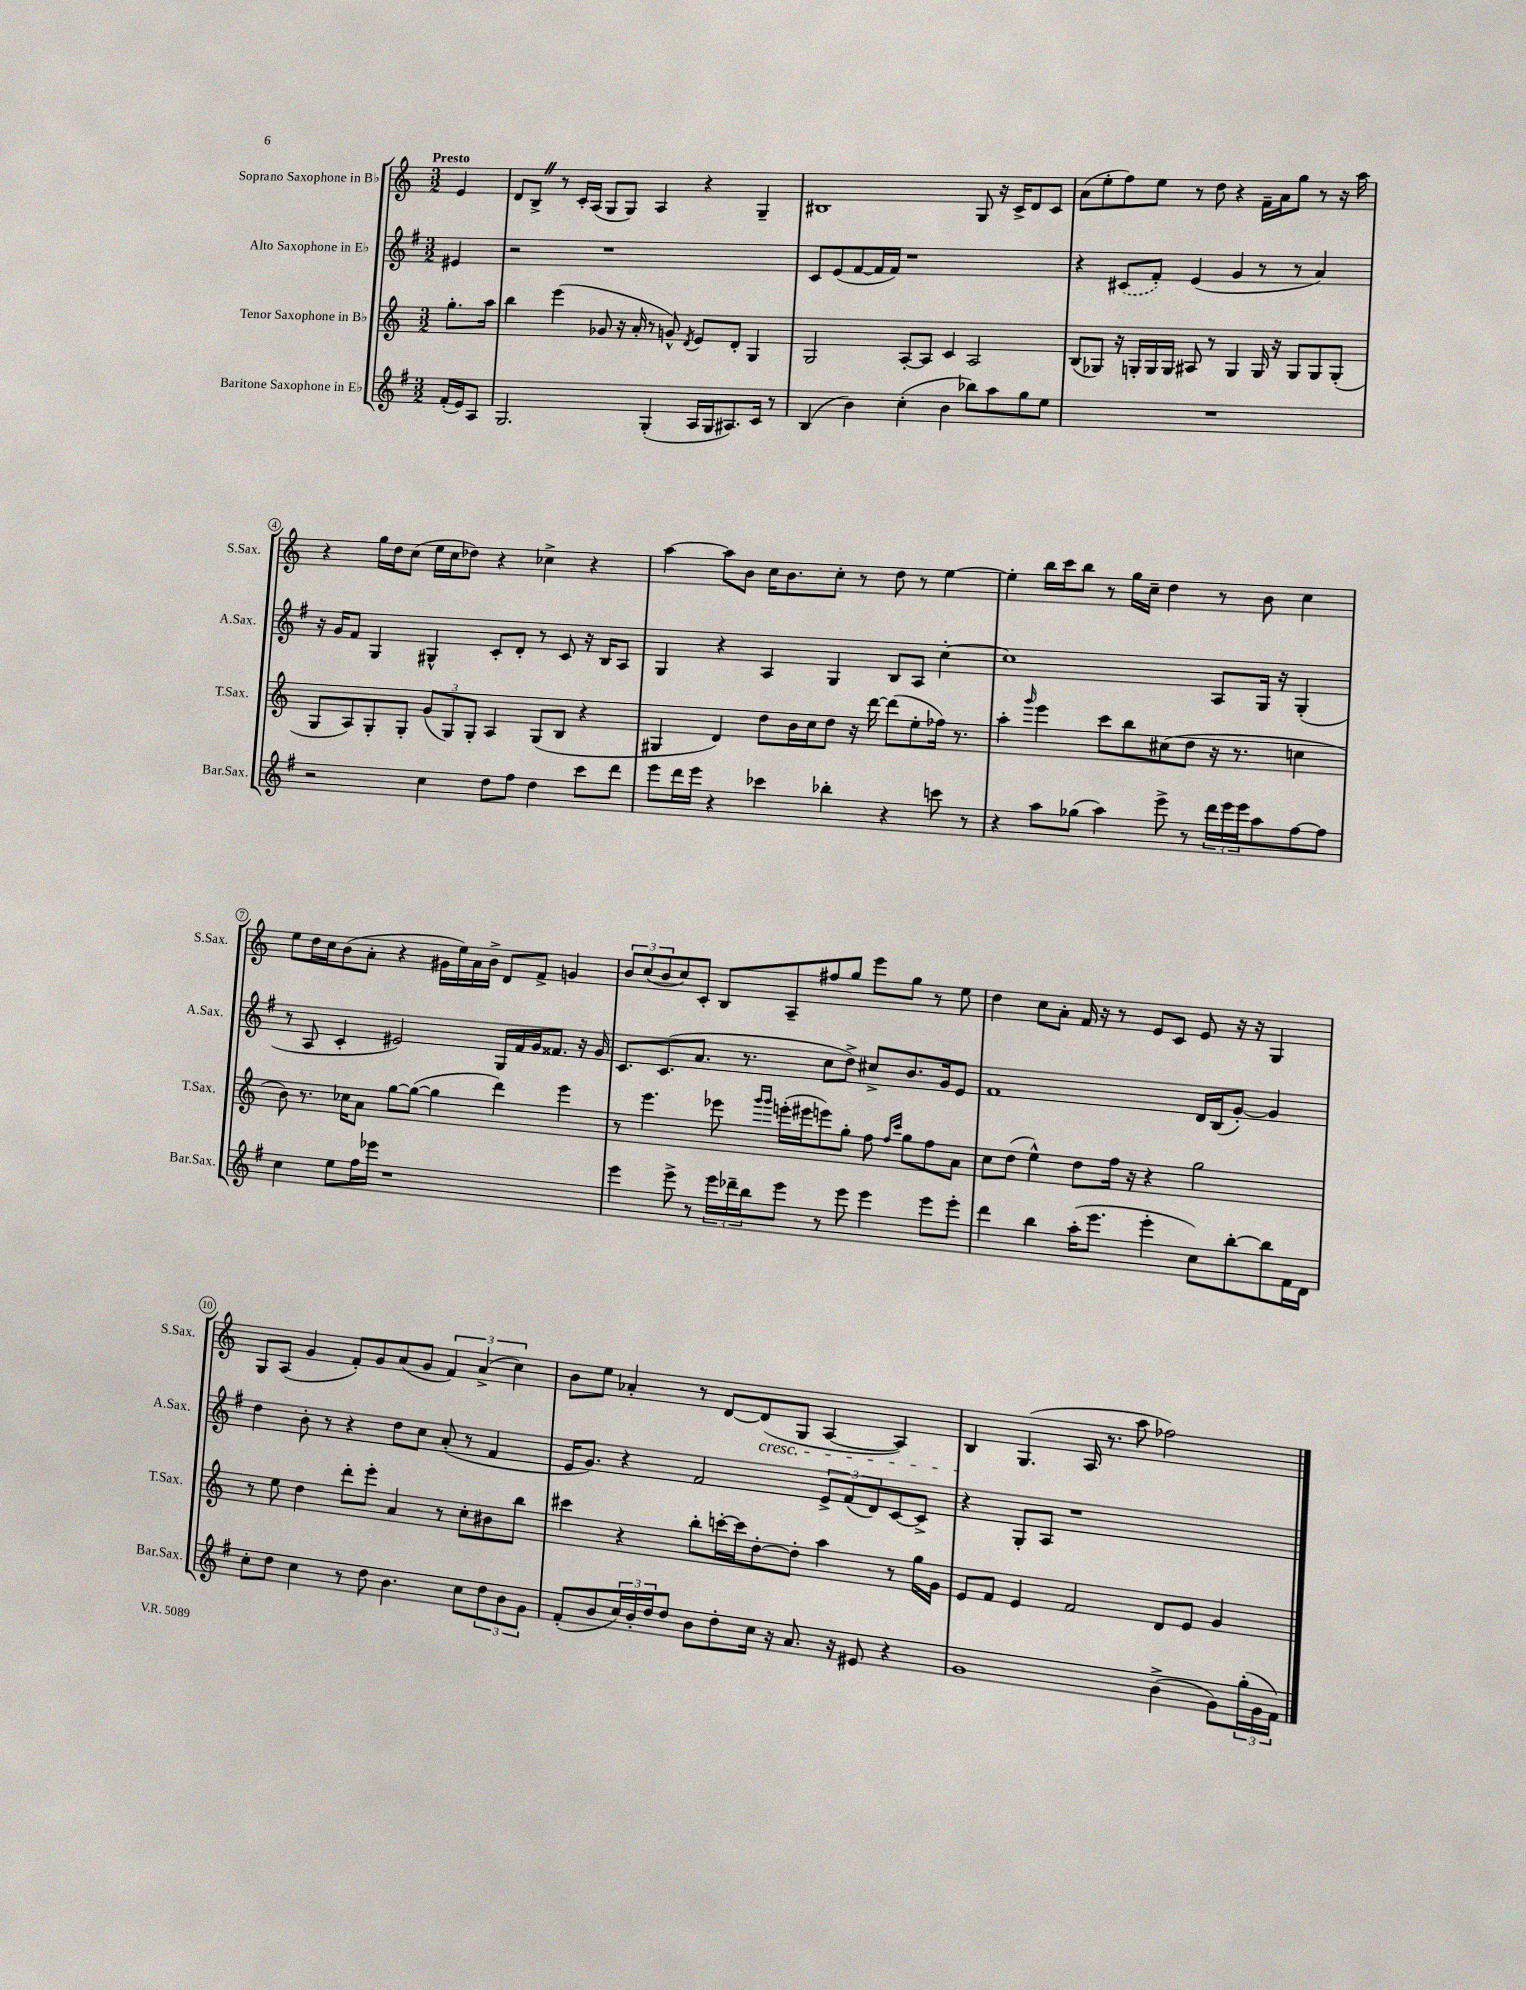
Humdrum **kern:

**kern	**kern	**kern	**kern
*part4	*part3	*part2	*part1
*staff4	*staff3	*staff2	*staff1
*I"Baritone Saxophone in E♭	*I"Tenor Saxophone in B♭	*I"Alto Saxophone in E♭	*I"Soprano Saxophone in B♭
*I'Bar.Sax.	*I'T.Sax.	*I'A.Sax.	*I'S.Sax.
*clefG2	*clefG2	*clefG2	*clefG2
*k[f#]	*k[]	*k[f#]	*k[]
*M3/2	*M3/2	*M3/2	*M3/2
=	=	=	=
!	!	!	!LO:TX:a:B:t=Presto
(16f#'/LL	8.gg'\L	4e#X/	4e/
16e/J)	.	.	.
8A/J	.	.	.
.	16aa\Jk	.	.
=1	=1	=1	=1
2.G/	4bb\	2r	8d/L
.	.	.	8B^Z/J
.	(4eee\	.	8r
.	.	.	16c'/LL
.	.	.	(16A/JJ
.	8g-X/	1r	8G/L
.	16r	.	8G/J)
.	16a'/	.	.
(4G'/	8r	.	4A/
.	8gn^^/)	.	.
.	8qd/	.	.
16A/LL	8e/L	.	4r
16G/J	.	.	.
8.A#X/)	8d'/J	.	.
.	4G/	.	4G~/
16c/Jk	.	.	.
8r	.	.	.
=2	=2	=2	=2
(4B/	2G/	8c/L	1B#X
.	.	(8e/	.
4b\)	.	[8f#/	.
.	.	16f#/L]	.
.	.	16f#/JJ)	.
(4cc'\	[8A'/L	1r	.
.	8A/J]	.	.
4b\	4c/	.	.
8bb-X\L)	2A/	.	8G/
8aa\	.	.	16r
.	.	.	16c^/KL
8gg\	.	.	8d/
8ee\J	.	.	8c/J
=3	=3	=3	=3
1.r	(8B/L	4r	(8a\L
.	8G-X/J)	.	8ee'\
.	16r	(8c#X/L	8ff\)
.	16Gn'/LL	.	.
.	16G/	8f#'/J)	8ee\J
.	16G/JJ	.	.
.	8A#X/	(4e/	8r
.	8r	.	8dd\
.	4G/	4g/	4r
.	16G/	8r	16f~\LL
.	16r	.	16a\J
.	8G/L	8r	8gg\J
.	8G/	4a/)	8r
.	(8G'/J	.	16r
.	.	.	16aa\
!!LO:LB:g=z
=4	=4	=4	=4
2r	8G/L	16r	4r
.	.	16g/KL	.
.	8A/)	8f#/J	.
.	8G'/	4G/	16gg\LL
.	.	.	16dd\J
.	8G'/J	.	(8cc\J
4cc\	(12g/L	4G#X^^/	16ee\LL
.	.	.	16cc\J
.	12G/)	.	.
.	.	.	8dd-X\J)
.	12G'/J	.	.
8dd\L	4A/	8c'/L	4r
8ff#\J	.	8d'/J	.
4dd\	(8G/L	8r	4cc-X^\
.	8B/J	8c/	.
8ccc\L	4r	16r	4r
.	.	16B/KL	.
8ddd\J	.	8A/J	.
=5	=5	=5	=5
8eee\L	4G#X/	4G/	[4aa\
16ddd\L	.	.	.
16eee\JJ	.	.	.
4r	4d/)	4r	8aa\L]
.	.	.	8b\J
4ccc-X\	8dd\L	4A/	16cc\KL
.	.	.	8.b\
.	16b\L	.	.
.	16cc\J	.	.
4bb-X'\	8dd\J	4G/	8cc'\J
.	16r	.	8r
.	[16ddd\	.	.
4r	(8ddd\L]	8B/L	8dd\
.	8ee'\	8A/J	8r
8cccn\	16ff-X\Jk)	[4cc'\	[4ee\
.	8.r	.	.
8r	.	.	.
=6	=6	=6	=6
4r	4aa'\	1cc]	4ee'\]
.	16qqggg/	.	.
8aa\L	4eee\	.	16bb\LL
.	.	.	16ccc\J
(8gg-X\J	.	.	8bb\J
4aa\)	8ccc\L	.	8r
.	8bb\	.	16gg\LL
.	.	.	16cc~\JJ
8eee^\	(8cc#X\	.	4dd\
8r	8dd\J	.	.
24ddd\LL	16r	8A/L	8r
24eee\	.	.	.
.	8.r	.	.
24eee\J	.	.	.
8aa\	.	16G/Jk	8b\
.	.	16r	.
[8ff#\	4ccn\	(4G'/	4cc\
8ff#\J]	.	.	.
!!LO:LB:g=z
=7	=7	=7	=7
4cc\	8b\)	8r	8ee\L
.	8.r	8A/	16dd\L
.	.	.	16cc\J
8ee\L	.	4c'/	(8b\
.	16cc-X\KL	.	.
16ff#\L	8a\J	.	8a'\J
16eee-X\JJ	.	.	.
1r	[8gg\L	2e#X/)	4r
.	(8gg\J_	.	.
.	4gg\]	.	16g#X\LL
.	.	.	16ee\)
.	.	.	16a\
.	.	.	16b^\JJ
.	4ddd\)	16G/LL	8d/L
.	.	16f#/	.
.	.	16g/J	8f^/J
.	.	8.f##X/J	.
.	4eee\	.	4gn/
.	.	16r	.
.	.	16g/	.
=8	=8	=8	=8
4eee\	8r	8.c/L	12b/L
.	.	.	(12cc/
.	4.eee\	.	.
.	.	.	12b/
.	.	(8.c/	.
8eee^\	.	.	8cc/)
8r	.	8.a/J	8c'/J
24eee\LL	8eee-X\	.	8B/L
24ddd-X~\	.	.	.
.	.	8.r	.
24bb\J	.	.	.
.	16qqggg/LL	.	.
.	16qqggg/JJ	.	.
8eee\J	(16eeen'\LL	.	8A~/
.	16eee#X\J	.	.
8r	8eeen\)	8cc\L	8ff#X/
8eee\	8gg'\J	8dd^\J)	8gg/J
4eee\	8ff\	8cc#X^/L	8eee\L
.	16qqff/LL	.	.
.	16qqccc/JJ	.	.
.	8gg\L	8.b/	8gg\J
8eee\L	8ff\	.	8r
.	.	16g/k	.
8eee'\J	8a\J	8e/J	8ee\
=9	=9	=9	=9
4ddd\	8cc\L	1f#	4dd\
.	(8dd\J	.	.
4bb\	4ee^^\)	.	8cc\L
.	.	.	8a'\J
(16aa'\KL	8dd\L	.	16f/
8.eee\J	.	.	16r
.	16ff\Jk	.	8r
.	16r	.	.
4eee'\	4r	.	8e/L
.	.	.	8c/J
8cc\L)	2gg\	16d/LL	8e/
.	.	(16B/J	.
[8bb'\	.	[8g'/J)	16r
.	.	.	16r
8bb\]	.	4g/]	4G/
16f#\L	.	.	.
16d\JJ	.	.	.
!!LO:LB:g=z
=10	=10	=10	=10
8cc'\L	8r	4dd\	8G/L
8dd\J	8ee\	.	(8A/J
4cc\	4dd\	8b'\	4g/
.	.	8r	.
8r	8ddd'\L	4r	8f'/L)
8dd\	8eee'\J	.	8g/
4.b\	4a/	8dd\L	(8a/
.	.	8cc\J	8g/J
.	8r	(8a'/	6f/)
8cc\L	8cc'\L	8r	.
.	.	.	(6a^/
12dd\	8b#X\	4f#/	.
12b\	.	.	6cc\)
.	8bb\J	.	.
12g\J	.	.	.
=11	=11	=11	=11
(8f#'/L	4ccc#X\	16e/KL	8b\L
.	.	8.g/J)	.
8b/	.	.	8ee\J
24cc/L)	4r	4r	4a-X'/
24b'/	.	.	.
24dd/J	.	.	.
8dd/J	.	.	.
8b\L	8bb'\L	2f#/	8r
8dd'\	[16cccn'\L	.	[8d/L
.	16ccc\J]	.	.
!	!	!	!LO:TX:b:i:t=cresc.
16cc\Jk	[8dd'\	.	(8d/]
16r	.	.	.
8.a/	8dd'\J]	.	8G/J
.	4aa\	12e^/L	[4A/
16r	.	.	.
.	.	(12f#/	.
8e#X/	.	.	.
.	.	12d/)	.
4r	8r	[8c/	4A/])
.	16gg\LL	8c^/J]	.
.	16g\JJ	.	.
=12	=12	=12	=12
1g	8e/L	4r	4B/
.	8f/J	.	.
.	4e/	8G'/L	(4.G/
.	.	8A/J	.
.	2f/	1r	.
.	.	.	16A/
.	.	.	8.r
.	.	.	8aa\
(4b^\	8d/L	.	2ff-X\)
.	8e/J	.	.
8g\L)	4g/	.	.
(24gg'\L	.	.	.
24g\	.	.	.
24f#\JJ)	.	.	.
==	==	==	==
*-	*-	*-	*-
